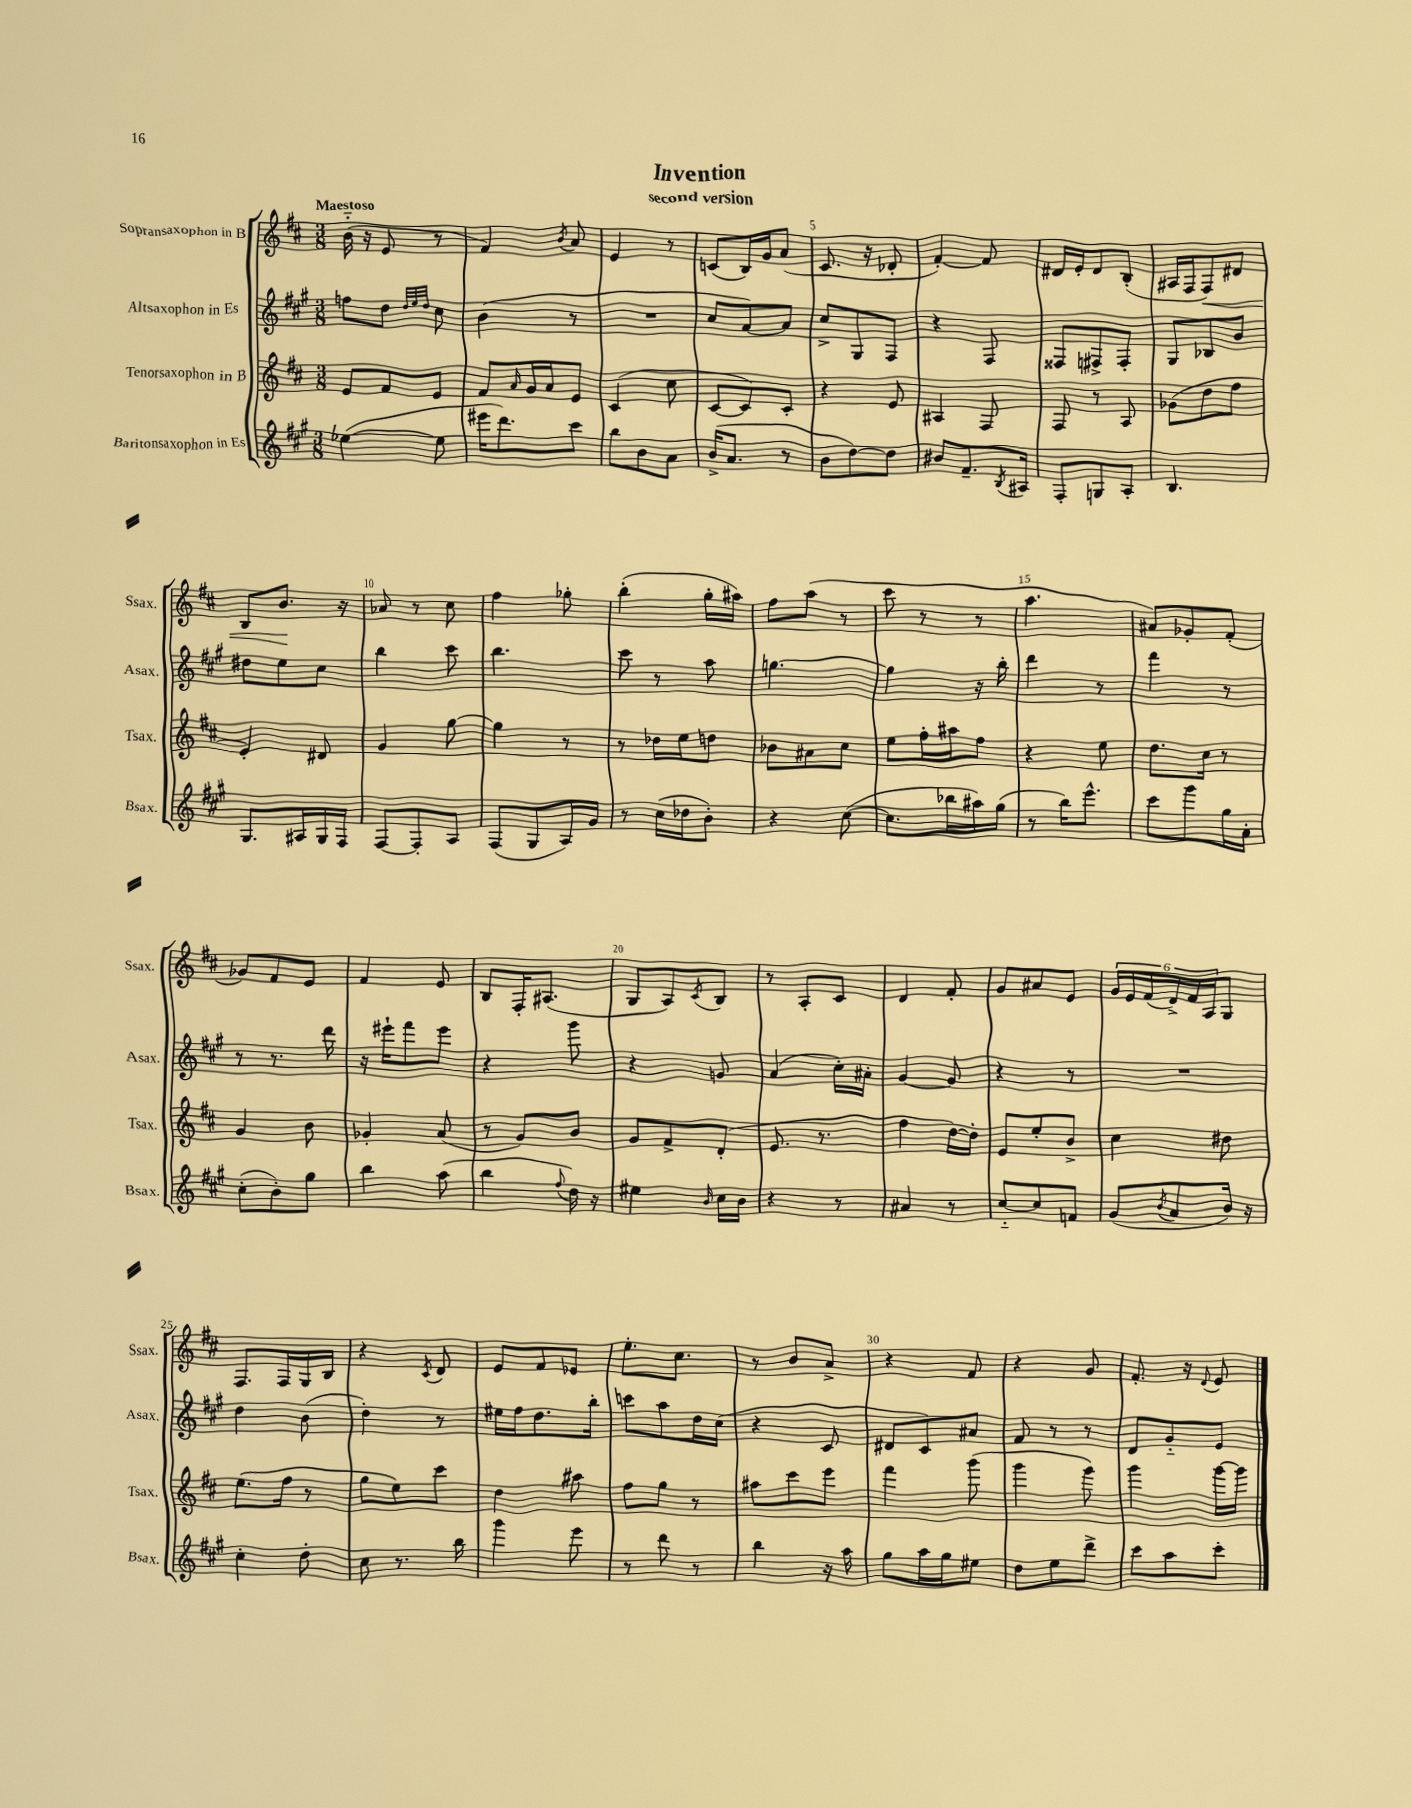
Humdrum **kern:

**kern	**kern	**kern	**kern
*staff4	*staff3	*staff2	*staff1
*clefG2	*clefG2	*clefG2	*clefG2
*k[f#c#g#]	*k[f#c#]	*k[f#c#g#]	*k[f#c#]
*M3/8	*M3/8	*M3/8	*M3/8
([4ee-\	8e/L	8ff\L	(16b'~\
.	.	.	16r
.	8f#/	8dd\J	8e/
.	.	32qqdd/LLL	.
.	.	32qqee/	.
.	.	32qqdd/JJJ	.
8ee-\]	8e/J	8cc#\	8r
=	=	=	=
16eee#\LK	8f#/L	(4b\	4f#/)
8.ddd\)	.	.	.
.	16qqa/	.	.
.	16g/L	.	.
.	16a/J	.	.
.	.	.	8qb/
8ccc#\J	8e/J	8r	8a/
=	=	=	=
8bb\L	(4c#/	4.r	4e/
8b\	.	.	.
8a\J	8cc#\	.	8r
=	=	=	=
(16b^/LK	[8c#/L	8cc#/L	(8c/L
8.a/J	.	.	.
.	8c#/])	[8a/)	16B/L)
.	.	.	16g/J
8r	8c#'/J	8a/]J	(8a/J
=	=	=	=
8b\L	4r	8cc#^/L	8.c#/
[8dd\)	.	8G#/	.
.	.	.	16r
8dd\]J	8e/	8F#/J	8d-'/
=	=	=	=
8b#/L	4A#/	4r	[4f#'/)
8.f#~/	.	.	.
.	8F#/	8F#/	8f#/]
8qB/	.	.	.
16A#/Jk	.	.	.
=	=	=	=
8F#'/L	8F#/	8F##/L	16d#/LL
.	.	.	16e'/J
8G/	8r	8F#^/	8d#/
8A'/J	8A/	8F#'/J	(8B'/J
=	=	=	=
4.B/	(8g-\L	8G#/L	16A#/LL
.	.	.	16F#/J
.	8dd\	8B-/	8F#/)
.	8ff#\J	8b/J	8d#/J
=	=	=	=
8.G#/L	4e'/)	8dd#\L	8B/L
.	.	8ee\	8.b/J
16A#/L	.	.	.
16G#/	8d#/	8cc#\J	.
16F#/JJ	.	.	16r
=	=	=	=
[8F#/L	4g/	4bb\	8a-/
8F#'/]	.	.	8r
8A/J	[8gg\	8ccc#\	8cc#\
=	=	=	=
(8F#/L	4gg\]	4.bb\	4ff#\
8G#/	.	.	.
16A/L)	8r	.	8gg-'\
16g#/JJ	.	.	.
=	=	=	=
8r	8r	8ccc#\	(4bb'\
(16cc#\LL	16dd-\LL	8r	.
16dd-\J	16ee\J	.	.
8b'\J)	8dd\J	8aa\	16gg'\LL
.	.	.	16aa#\JJ)
=	=	=	=
4r	8b-\L	[4.gg\	8ff#\L
.	8a#\	.	(8aa\J
([8cc#\	8cc#\J	.	8r
=	=	=	=
8.cc#\]L	8ee\L	4gg\]	8ccc#\
.	16ff#'\L	.	8r
16bb-\L	16aa#\J	.	.
16aa#\)	8ff#\J	16r	8r
(16gg#\JJ	.	16bb'\	.
=	=	=	=
8r	4r	4ddd\	4.aa\
16bb\LK)	.	.	.
8.eee^^\J	.	.	.
.	8ee\	8r	.
=	=	=	=
8ccc#\L	8.dd\L	4fff#\	8a#/L)
8ggg#\	.	.	8g-'/
.	16cc#\Jk	.	.
16gg#\L	8r	8r	(8f#'/J
16a'\JJ	.	.	.
=	=	=	=
(8cc#'\L	4g/	8r	8g-/L)
8b'\)	.	8.r	8f#/
8gg#\J	8b\	.	8e/J
.	.	16ddd\	.
=	=	=	=
4bb\	4g-'/	16r	4f#/
.	.	16eee#`\LK	.
.	.	8fff#\	.
(8aa\	(8a/	8eee#\J	8e/
=	=	=	=
4bb\	8r	4r	8B/L
.	8g/L)	.	16F#'/K
.	.	.	(8.A#/J
8qqff#/	.	.	.
16dd\)	8b/J	8ggg#\	.
16r	.	.	.
=	=	=	=
4ee#\	8g/L	4r	8G/L
.	8f#^/	.	8A/)
16qqb/	.	.	8qc#/
16cc#\LL	(8d'/J	8g/	8B/J
16b\JJ	.	.	.
=	=	=	=
4r	8.e/	(4a/	8r
.	.	.	8A'/L
.	8.r	.	.
8r	.	16cc#'\LL)	8c#/J
.	.	16a#'\JJ	.
=	=	=	=
4a#/	4ff#\	[4g#/	4d/
8r	[16dd\LL)	8g#/]	8f#'/
.	16dd'\]JJ	.	.
=	=	=	=
[8cc#'~/L	8e/L	4r	8g/L
8cc#/]	8ee'/	.	8a#/
8f/J	8b^/J	8r	8e/J
=	=	=	=
(8g#/L	4cc#\	4.r	24g/LL
.	.	.	24e/
.	.	.	(24f#/
8qb/	.	.	.
8a/	.	.	24d^/)
.	.	.	24f#/
.	.	.	24A/J
16b/Jk)	8dd#\	.	8G/J
16r	.	.	.
=	=	=	=
4cc#'\	(8.ee\L	4dd\	8.F#/L
.	16ff#\Jk	.	16F#/L
8dd'\	8r	(8b\	16G/
.	.	.	16B/JJ
=	=	=	=
8cc#\	8gg\L	4dd'\)	4r
8.r	8ee\)	.	.
.	.	.	8qc#/
.	8ccc#\J	8r	8d/
16bb\	.	.	.
=	=	=	=
4ggg#\	4dd\	16ee#\LL	8e/L
.	.	16ff#\J	.
.	.	8.dd\	8f#/
8eee\	8aa#\	.	8e-/J
.	.	16bb'\Jk	.
=	=	=	=
8r	8ff#\L	8ccc\L	8.ee'\L
8ddd\	8gg\J	8aa\	.
.	.	.	8.cc#\J
8r	8r	16dd\L	.
.	.	(16cc#\JJ	.
=	=	=	=
4bb\	8aa#\L	4r	8r
.	8ccc#\	.	8b/L
16r	8eee\J	8c#/	8a^/J
16aa\	.	.	.
=	=	=	=
8gg#\L	4fff#\	8d#/L	4r
16aa\L	.	8c#/)	.
16gg#\J	.	.	.
8ee#\J	(8ggg\	8a#/J	8f#/
=	=	=	=
8dd\L	4ggg\	8f#/	4r
8ee\	.	8r	.
8ddd^\J	8ggg\)	8r	8g/
=	=	=	=
8ccc#\L	4ggg\	8d/L	8.f#'/
8aa\	.	8g#'~/	.
.	.	.	16r
.	.	.	8qqd/
8ccc#'\J	[16ggg\LL	8e/J	8e/
.	16ggg\]JJ	.	.
==	==	==	==
*-	*-	*-	*-
